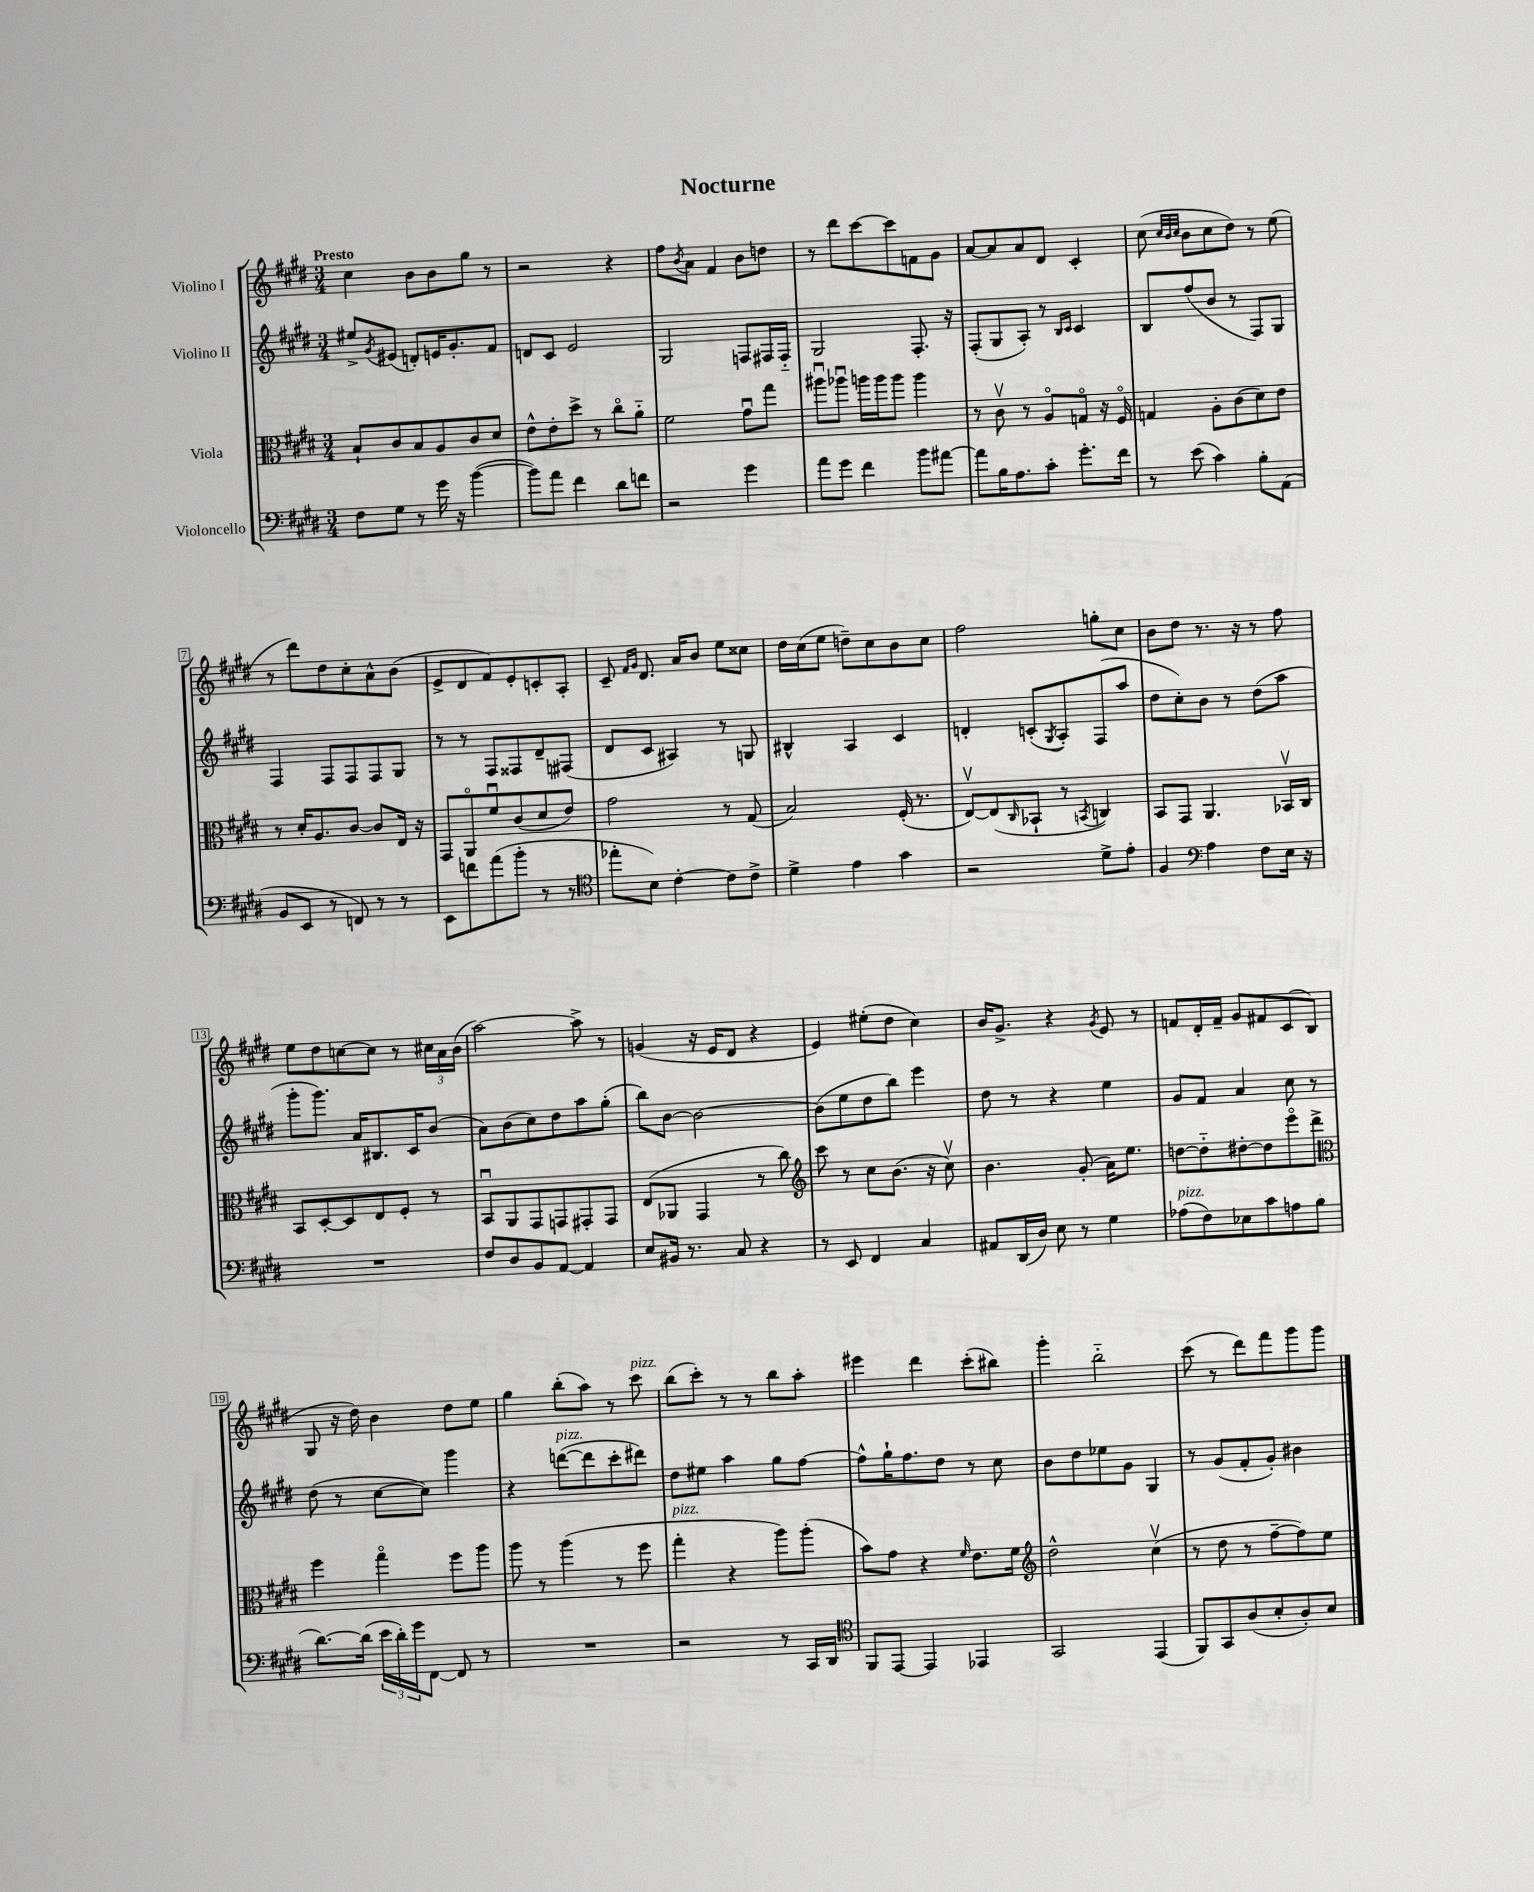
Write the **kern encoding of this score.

**kern	**kern	**kern	**kern
*part4	*part3	*part2	*part1
*staff4	*staff3	*staff2	*staff1
*I"Violoncello	*I"Viola	*I"Violino II	*I"Violino I
*clefF4	*clefC3	*clefG2	*clefG2
*k[f#c#g#d#]	*k[f#c#g#d#]	*k[f#c#g#d#]	*k[f#c#g#d#]
*M3/4	*M3/4	*M3/4	*M3/4
=1	=1	=1	=1
!	!	!	!LO:TX:a:B:t=Presto
8F#\L	8B`/L	8ee#X^/L	4cc#\
.	.	8qg#/	.
8G#\J	8c#/	(8e#X/J	.
8r	8B/	8dn'/L)	8b\L
16g#\	8A/	16en/K	8b\
16r	.	8.g#'/	.
([4b\	8c#/	.	8gg#\J
.	8d#/J	8f#/J	8r
=2	=2	=2	=2
8b\L])	8e^^\L	8dn/L	2r
8a\J	8e'\	8c#/J	.
4f#\	8dd#^\J	2e/	.
.	8r	.	.
8d#\L	8cc#\L	.	4r
8fn\J	8a\J	.	.
=3	=3	=3	=3
2r	2f#\	2G#/	8ff#\L
.	.	.	8qb/
.	.	.	8a\J
.	.	.	4f#/
4g#\	8g#u\L	8Fn/L	8b\L
.	8gg#\J	16F#X/L	8ddn\J
.	.	16F#/JJ	.
=4	=4	=4	=4
8a\L	8aa#Xu\L	2G#/	8r
8g#\J	8aa-Xu\J	.	8ddd#\L
4f#\	16aan\LL	.	[8ccc#\
.	16aa\J	.	.
.	8aa\J	.	8ccc#\]
8b\L	4aa\	8.F#'/	8fn\
[8a#X\J	.	.	8g#\J
.	.	16r	.
=5	=5	=5	=5
8a#\L]	8r	(8F#'/L	[8a/L
16B\K	8c#v\	8G#/	8a/]
8.A\	.	.	.
.	8r	8A'/J)	8a/
8c#'\J	8A/L	8r	8d#/J
.	.	16qqB/LL	.
.	.	16qqc#/JJ	.
8.g#'\L	8Gn/J	4c#/	4c#'/
.	16r	.	.
16f#\Jk	16F#/	.	.
=6	=6	=6	=6
8r	4Gn/	8B/L	(8cc#\
.	.	.	32qqcc#/LLL
.	.	.	32qqb/
.	.	.	32qqcc#/JJJ
(8e\	.	(8ff#/	8b\L
4c#\)	8A'\L	8b/J	8cc#\
.	(8c#\	8r	8dd#\J)
8B'\L	8d#\)	8F#/L)	8r
(8AA\J	8e\J	8G#/J	(8ee\
!!LO:LB:g=z
=7	=7	=7	=7
8BB/L	8r	4F#/	8r
8EE/J	16d#'/KL	.	8ddd#\L)
.	8.A/	.	.
8r	.	8F#/L	8dd#\
8FFn/)	[8c#/J	8F#/	8cc#'\
8r	8c#/L]	8F#/	8a^^\
8r	16E/Jk	8G#/J	(8b\J
.	16r	.	.
=8	=8	=8	=8
8EE\L	8GG#/L	8r	8e^/L
8fn\	8AA/	8r	8d#/
(8a\	8f#u/	8F#/L	8f#/)
8b'\J	(8c#/	8F##X/	8e'/
8r	8d#/	8d#~/	8cn'/
8r	8e/J)	(8F#X/J	8A'/J
=9	=9	=9	=9
*clefC4	*	*	*
8ee-X'\L	2g#\	8d#/L	8c#~/
.	.	.	16qqf#/LL
.	.	.	16qqg#/JJ
8B\J)	.	8c#/J	8.d#/
[4c#'\	.	4A#X/)	.
.	.	.	16a/KL
.	.	.	8b/J
8c#\L]	8r	8r	8ee\L
8c#^\J	(8G#/	8Gn/	8cc##X\J
=10	=10	=10	=10
4d#^\	2B/)	4B#X^^/	16dd#\LL
.	.	.	(16cc#\J
.	.	.	8ee\J
4e\	.	4A/	8ddn~\L)
.	.	.	8cc#\
4g#\	(16F#'/	4c#/	8b\
.	8.r	.	.
.	.	.	8cc#\J
=11	=11	=11	=11
2r	[8Ev/L)	4dn'/	2ff#\
.	(8E/]	.	.
.	16qqC#/	.	.
.	8BB-X`/J	(8cn'/L	.
.	.	8qG#/	.
.	8r	8A'/)	.
.	8qBBn/	.	.
8d#^\L	4Cn/)	(8F#/	8ggn'\L
8e'\J	.	8aa/J	8cc#\J
=12	=12	=12	=12
4F#/	8BB/L	8dd#\L	8b\L
.	8GG#/J	8cc#'\)	8dd#\J
*clefF4	*	*	*
4A\	4.AA/	8b\J	8.r
.	.	8r	.
.	.	.	16r
8F#\L	.	(8dd#\L	8r
16E\Jk	16BB-Xv/LL	8aa\J	8ff#\
16r	16C#/JJ	.	.
!!LO:LB:g=z
=13	=13	=13	=13
2.r	8BB/L	8ggg#'\L	8ee\L
.	[8D#'/	8.ggg#\J)	8dd#\
.	8D#/]	.	[8ccn\
.	.	16a/KL	.
.	8E/	8.B#X/	8cc\J]
.	8F#'/J	.	8r
.	.	16c#/K	.
.	8r	(8b/J	24cc#X\LL
.	.	.	24a\
.	.	.	(24b\JJ
=14	=14	=14	=14
8F#/L	8BBu/L	8a\L)	[2aa\)
8D#/	8AA/	(8b\	.
8BB/	8GG#/	8cc#\)	.
[8AA/J	8GGn/	8dd#\	.
4AA/]	8GG#X'/	8aa\	8aa^\]
.	8GG#/J	(8gg#'\J	8r
=15	=15	=15	=15
8E/L	(8E/L	8bb\L)	(4gn/
16BB#X/Jk	8AA-X/J	[8b\J	.
8.r	.	.	.
.	4GG#/	2b\_	16r
.	.	.	16e/KL
8C#/	.	.	8d#/J
4r	8r	.	4r
.	8cc#\)	.	.
=16	=16	=16	=16
*	*clefG2	*	*
8r	8ccc#\	(8b\L]	4e/)
8EE/	8r	8ee\	.
4FF#/	8cc#\L	8dd#\	(8ee#X'\L
.	(8.b\J	8bb\J)	8dd#\J
4C#/	.	4eee\	4cc#\)
.	16r	.	.
.	8cc#v\)	.	.
=17	=17	=17	=17
8AA#X/L	4.b\	8dd#\	16b/KL
.	.	.	8.g#^/J
(16DD#/L	.	8r	.
16D#/JJ)	.	.	.
8E\	.	4r	4r
8r	(8g#'/	.	.
.	.	.	8qg#/
4G#\	16a\KL)	4ee\	8e/
.	8.ee\J	.	.
.	.	.	8r
=18	=18	=18	=18
!LO:TX:a:i:t=pizz.	!	!	!
(8A-X\L	[8ddn\L	8g#/L	8fn/L
8F#\)	8dd\]	8f#/J	16d#'/L
.	.	.	16f~/JJ
8E-X\	[8dd#X'\	4a/	8g#/L
8c#\	8dd#\]	.	8f#X/
8An\	8eee\	8cc#\	(8c#/
(8B\J	8ddd#^\J	8r	8B/J
!!LO:LB:g=z
=19	=19	=19	=19
*	*clefC3	*	*
[8.d#\L)	4ff#\	(8dd#\	8G#/
.	.	8r	16r
(16d#\Jk]	.	.	16dd#\)
24e\LL	4gg#\	[8cc#\L	4b\
24d#'\)	.	.	.
24g#\J	.	.	.
[8FF#\J	.	8cc#\J])	.
8FF#/]	8ff#\L	4ggg#\	8dd#\L
8r	8aa\J	.	8ee\J
=20	=20	=20	=20
2.r	8aa\	4r	4gg#\
.	8r	.	.
!	!	!LO:TX:a:i:t=pizz.	!
.	(4aa\	([8dddn\L	(8bb'\L
.	.	8ddd\]	8aa\J)
.	8r	8ccc#'\	8r
!	!	!	!LO:TX:a:i:t=pizz.
.	8ff#\	8ddd#X\J)	8ccc#\
=21	=21	=21	=21
!	!LO:TX:a:i:t=pizz.	!	!
2r	4gg#'\	8dd#\L	(8bb\L
.	.	8ee#X\J	8ccc#'\J)
.	4r	4aa\	8r
.	.	.	8r
8r	8aa\L)	8gg#\L	8bb\L
16CC#/LL	(8aa'\J	[8ff#\J	8aa'\J
16DD#/JJ	.	.	.
=22	=22	=22	=22
*clefC4	*	*	*
8FF#/L	8b\L)	8ff#^^\L]	4eee#X\
[8EE/J	8g#\J	16gg#`\K	.
.	.	8.ff#\	.
4EE/]	4r	.	4ddd#\
.	.	8dd#\J	.
.	16qqf#/	.	.
4EE-X/	8.e\L	8r	(8ccc#'\L
.	.	8cc#\	8bb#X\J)
.	16f#\Jk	.	.
=23	=23	=23	=23
*	*clefG2	*	*
2GG#/	2dd#^^\	8b\L	4ggg#'\
.	.	8dd#\	.
.	.	8ee-X\	2bb\
.	.	8g#\J	.
(4EE/	(4cc#v\	4G#/	.
=24	=24	=24	=24
8FF#/L)	8r	8r	(8ccc#\
8GG#/	8dd#\	(8g#/L	8r
(8A/	8r	8f#'/	8ddd#\L)
8B'/	[8ff#~\L	8g#'/J)	8fff#\
8A'/)	8ff#\])	4b#X\	8ggg#\
8B/J	8ee\J	.	8ggg#\J
==	==	==	==
*-	*-	*-	*-
